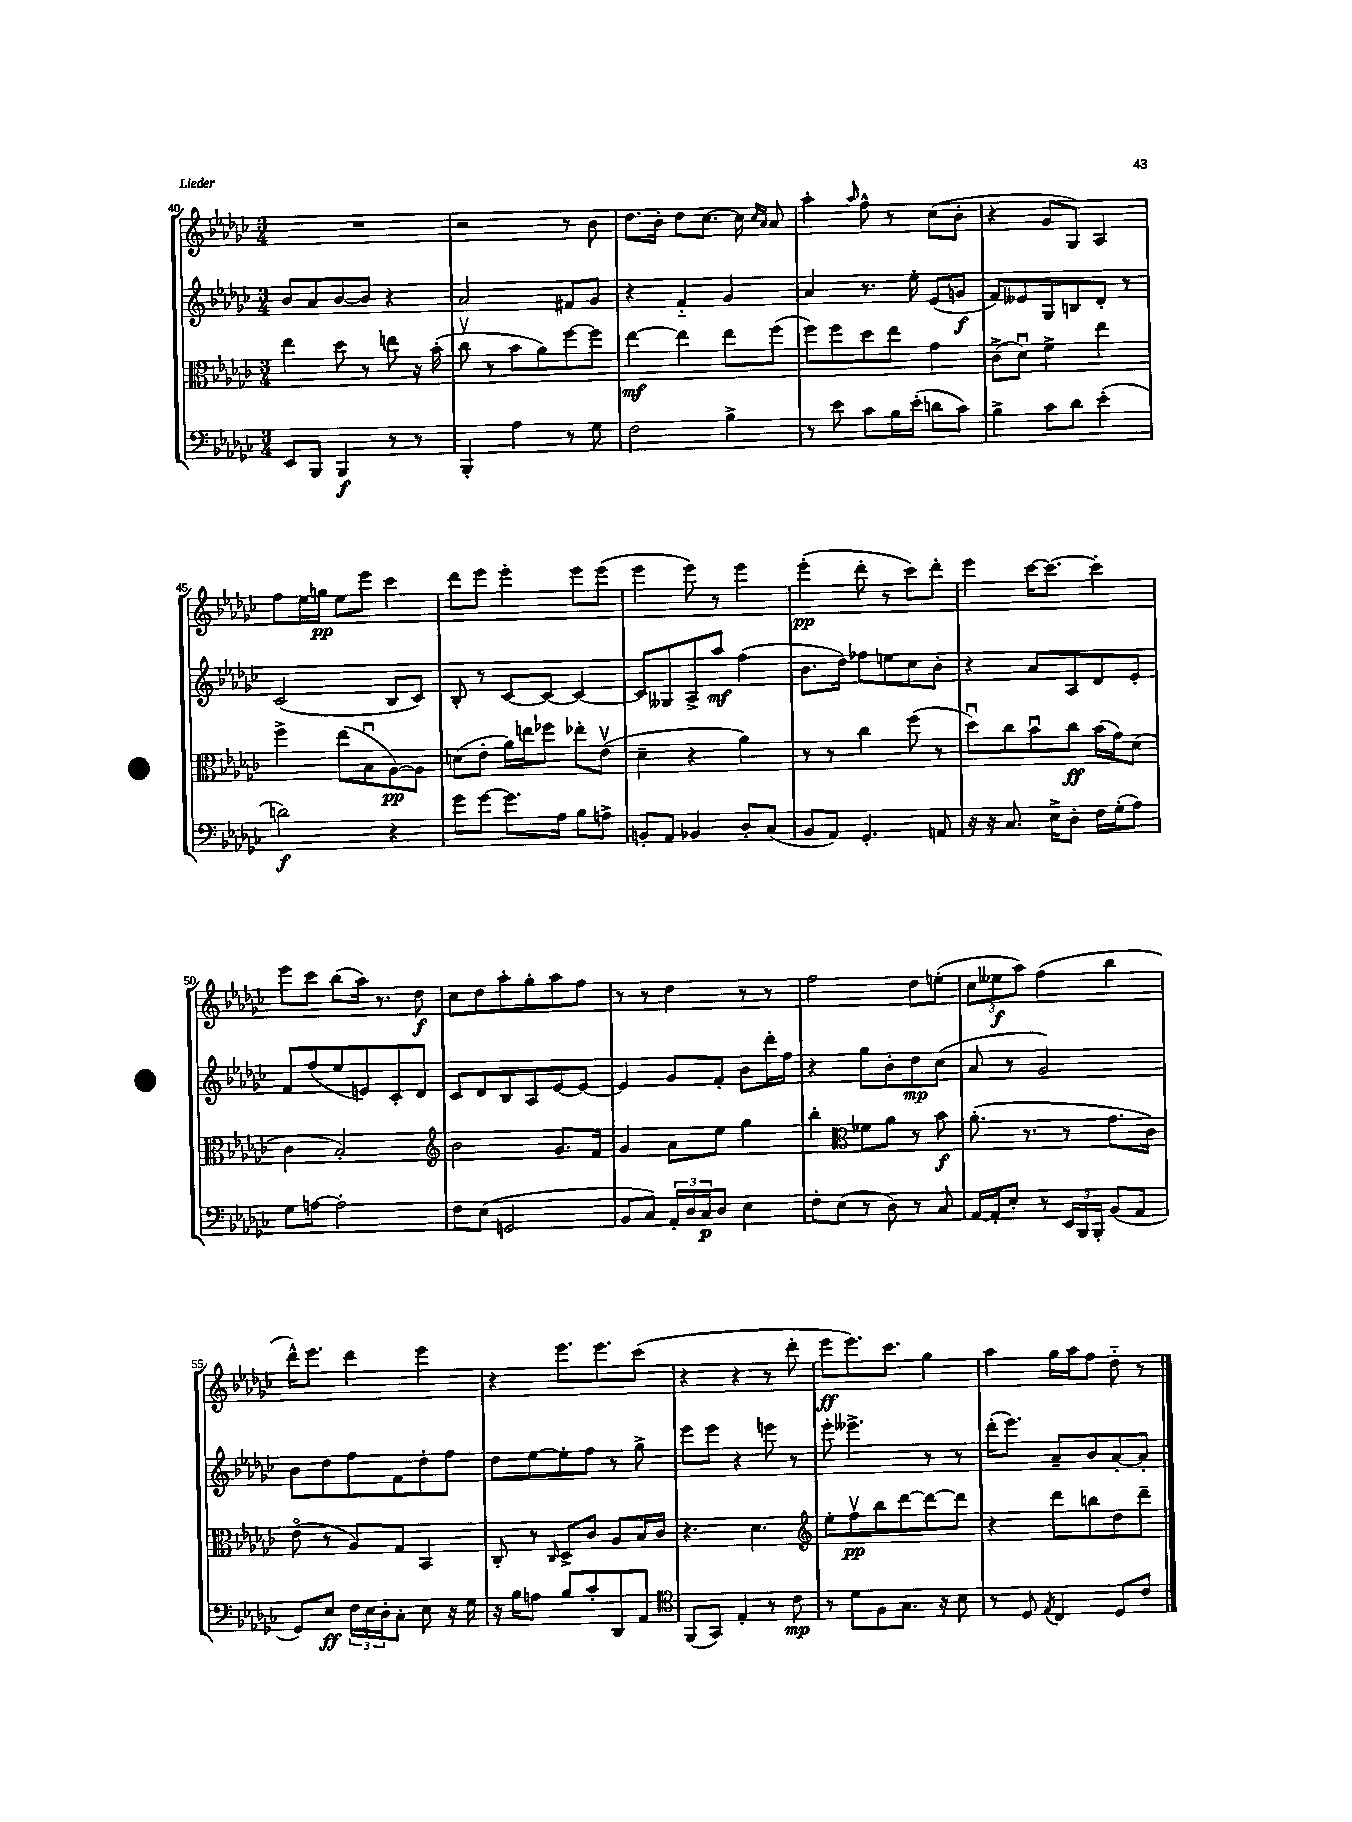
<<
\new StaffGroup <<
\new Staff = "s0" {
    \clef treble \key ges \major \numericTimeSignature \time 3/4
    R2. |
    r2 r8 bes'8 |
    des''8. bes'16-. des''8 ces''8.~ ces''16 \grace { ces''16 aes'16 } aes'8 |
    aes''4-. \grace { aes''16 } f''8-^ r8 ces''8( bes'8-. |
    r4 ges'8 ges8) aes4 |
    f''8 ees''16 g''16\pp ees''8 ees'''8 ces'''4 |
    des'''8 ees'''8 ees'''4-. ees'''8 ees'''8( |
    ees'''4 ees'''8) r8 ees'''4 |
    ees'''4-.\pp( des'''8-. r8 ces'''8) des'''8-. |
    ees'''4 ces'''16~ ces'''8.~ ces'''4-. |
    ees'''8 ces'''8 bes''8( aes''16) r8. des''8\f |
    ces''8 des''8 aes''8-. ges''8-. aes''8 f''8 |
    r8 r8 des''4 r8 r8 |
    f''2 des''8 e''8-.( |
    \tuplet 3/2 { ces''8 eeses''8\f aes''8) } f''4( bes''4 |
    des'''16-^) ees'''8. des'''4 ees'''4 |
    r4 ees'''8. ees'''8. ces'''8( |
    r4 r4 r8 des'''8-. |
    ees'''8\ff ees'''8.) ces'''8. ges''4 |
    aes''4 ges''16 aes''16 f''8 des''8-_ r8 \bar "|." |
}
\new Staff = "s1" {
    \clef treble \key ges \major \numericTimeSignature \time 3/4
    bes'8 aes'8 bes'8~ bes'8 r4 |
    aes'2 fis'8 ges'8 |
    r4 f'4-_ ges'4 |
    aes'4 r8. ees''16-. ees'8( g'8\f |
    f'8) eeses'8 ges8 b8 des'8-. r8 |
    ces'2( bes8 ces'8) |
    bes8-. r8 ces'8~ ces'8~ ces'4~ |
    ces'8 geses8 aes8-> aes''8\mf f''4( |
    bes'8. des''16) fes''8 e''8 ces''8 bes'8-. |
    r4 aes'8 aes8 des'8 ees'8-. |
    f'8 f''8( ees''8 e'8) ces'8-. des'8 |
    ces'8 des'8 bes8 aes8 ees'8~ ees'8~ |
    ees'4 ges'8 f'8-. bes'8 des'''16-. f''16 |
    r4 ges''8 bes'8-. des''8\mp ces''8( |
    aes'8 r8 ges'2) |
    bes'8 des''8 f''8 f'8 des''8-. f''8 |
    des''8 ees''8~ ees''8-. f''8 r8 ges''8-> |
    ees'''8 ees'''8 r4 e'''8 r8 |
    ees'''8-. eeses'''4.-> r8 r8 |
    des'''16-.( ees'''8.) aes'8-- bes'8 aes'8~-. aes'8-. \bar "|." |
}
\new Staff = "s2" {
    \clef alto \key ges \major \numericTimeSignature \time 3/4
    ees''4 des''8 r8 e''8 r16 bes'16-.( |
    ces''8\upbow r8 bes'8 aes'8) f''8~ f''8 |
    ees''4~\mf ees''4 ees''8 f''8( |
    f''8) f''8 des''8 ees''8 ges'4 |
    ces'8->( des'8\downbow) f'4-> ees''4 |
    f''4-> ees''8( bes8\downbow aes8~\pp) aes8 |
    d'8( ees'8-. aes'16) e''16 fes''8 ees''8-. ees'8\upbow( |
    des'4-- r4 aes'4) |
    r8 r8 ces''4 f''8( r8 |
    des''8\downbow) ces''8 bes'8\downbow ces''8\ff bes'16( ges'16) des'8( |
    ces'4 bes2-.) |
    \clef treble bes'2 ges'8. f'16 |
    ges'4 aes'8 ees''8 ges''4 |
    bes''4-. \clef alto fes'8 aes'8 r8 bes'8\f |
    aes'8.-.( r8. r8 ges'8. ces'16) |
    ees'8\flageolet( r8 aes8) ges8 bes,4 |
    ces8-. r8 \grace { ces16 } des8-> ces'8 aes8 bes16 ces'16 |
    r4. des'4. |
    \clef treble ees''8-. f''8\upbow\pp bes''8 des'''8~ des'''8~ des'''8 |
    r4 des'''8 b''8 des''8 des'''8-- \bar "|." |
}
\new Staff = "s3" {
    \clef bass \key ges \major \numericTimeSignature \time 3/4
    ees,8 bes,,8 bes,,4\f r8 r8 |
    bes,,4-. aes4 r8 ges8 |
    f2 bes4-> |
    r8 ees'8 ces'8 bes16 ees'16-.( d'8 ces'8) |
    bes4-> ces'8 des'8 ees'4-.( |
    d'2\f) r4 |
    ges'8 ges'8~ ges'8. aes16 bes8 a8-> |
    b,8-. aes,8 bes,4 des8-. ces8( |
    bes,8 aes,8) ges,4.-. a,8 |
    r16 r16 ces8. ees16-> des8-. f16 ges16-.( aes8) |
    ges8 a8~ a2-. |
    f8 ees8( g,2 |
    bes,8 ces8) \tuplet 3/2 { aes,16-. des16 ces16\p } des8 ees4 |
    f8-. ees8( r8 des8) r8 ces8 |
    aes,16~ aes,16-. ees8-. r8 \tuplet 3/2 { ees,16 bes,,16 bes,,16-. } bes,8( aes,8 |
    ges,8) ees8\ff \tuplet 3/2 { f16 ees16 des16-. } ces8-. ees8 r16 ges16 |
    r16 bes16 a8 bes8 ces'8-. des,8 aes,8 |
    \clef tenor f,8( ges,8) ees4-. r8 ces'8\mp |
    r8 des'8 f8 ges8. r16 bes8 |
    r8 des8 \acciaccatura { ees8 } ces4 des8 ces'8 \bar "|." |
}
>>
>>
\layout { \context { \Score currentBarNumber = #40 } }
